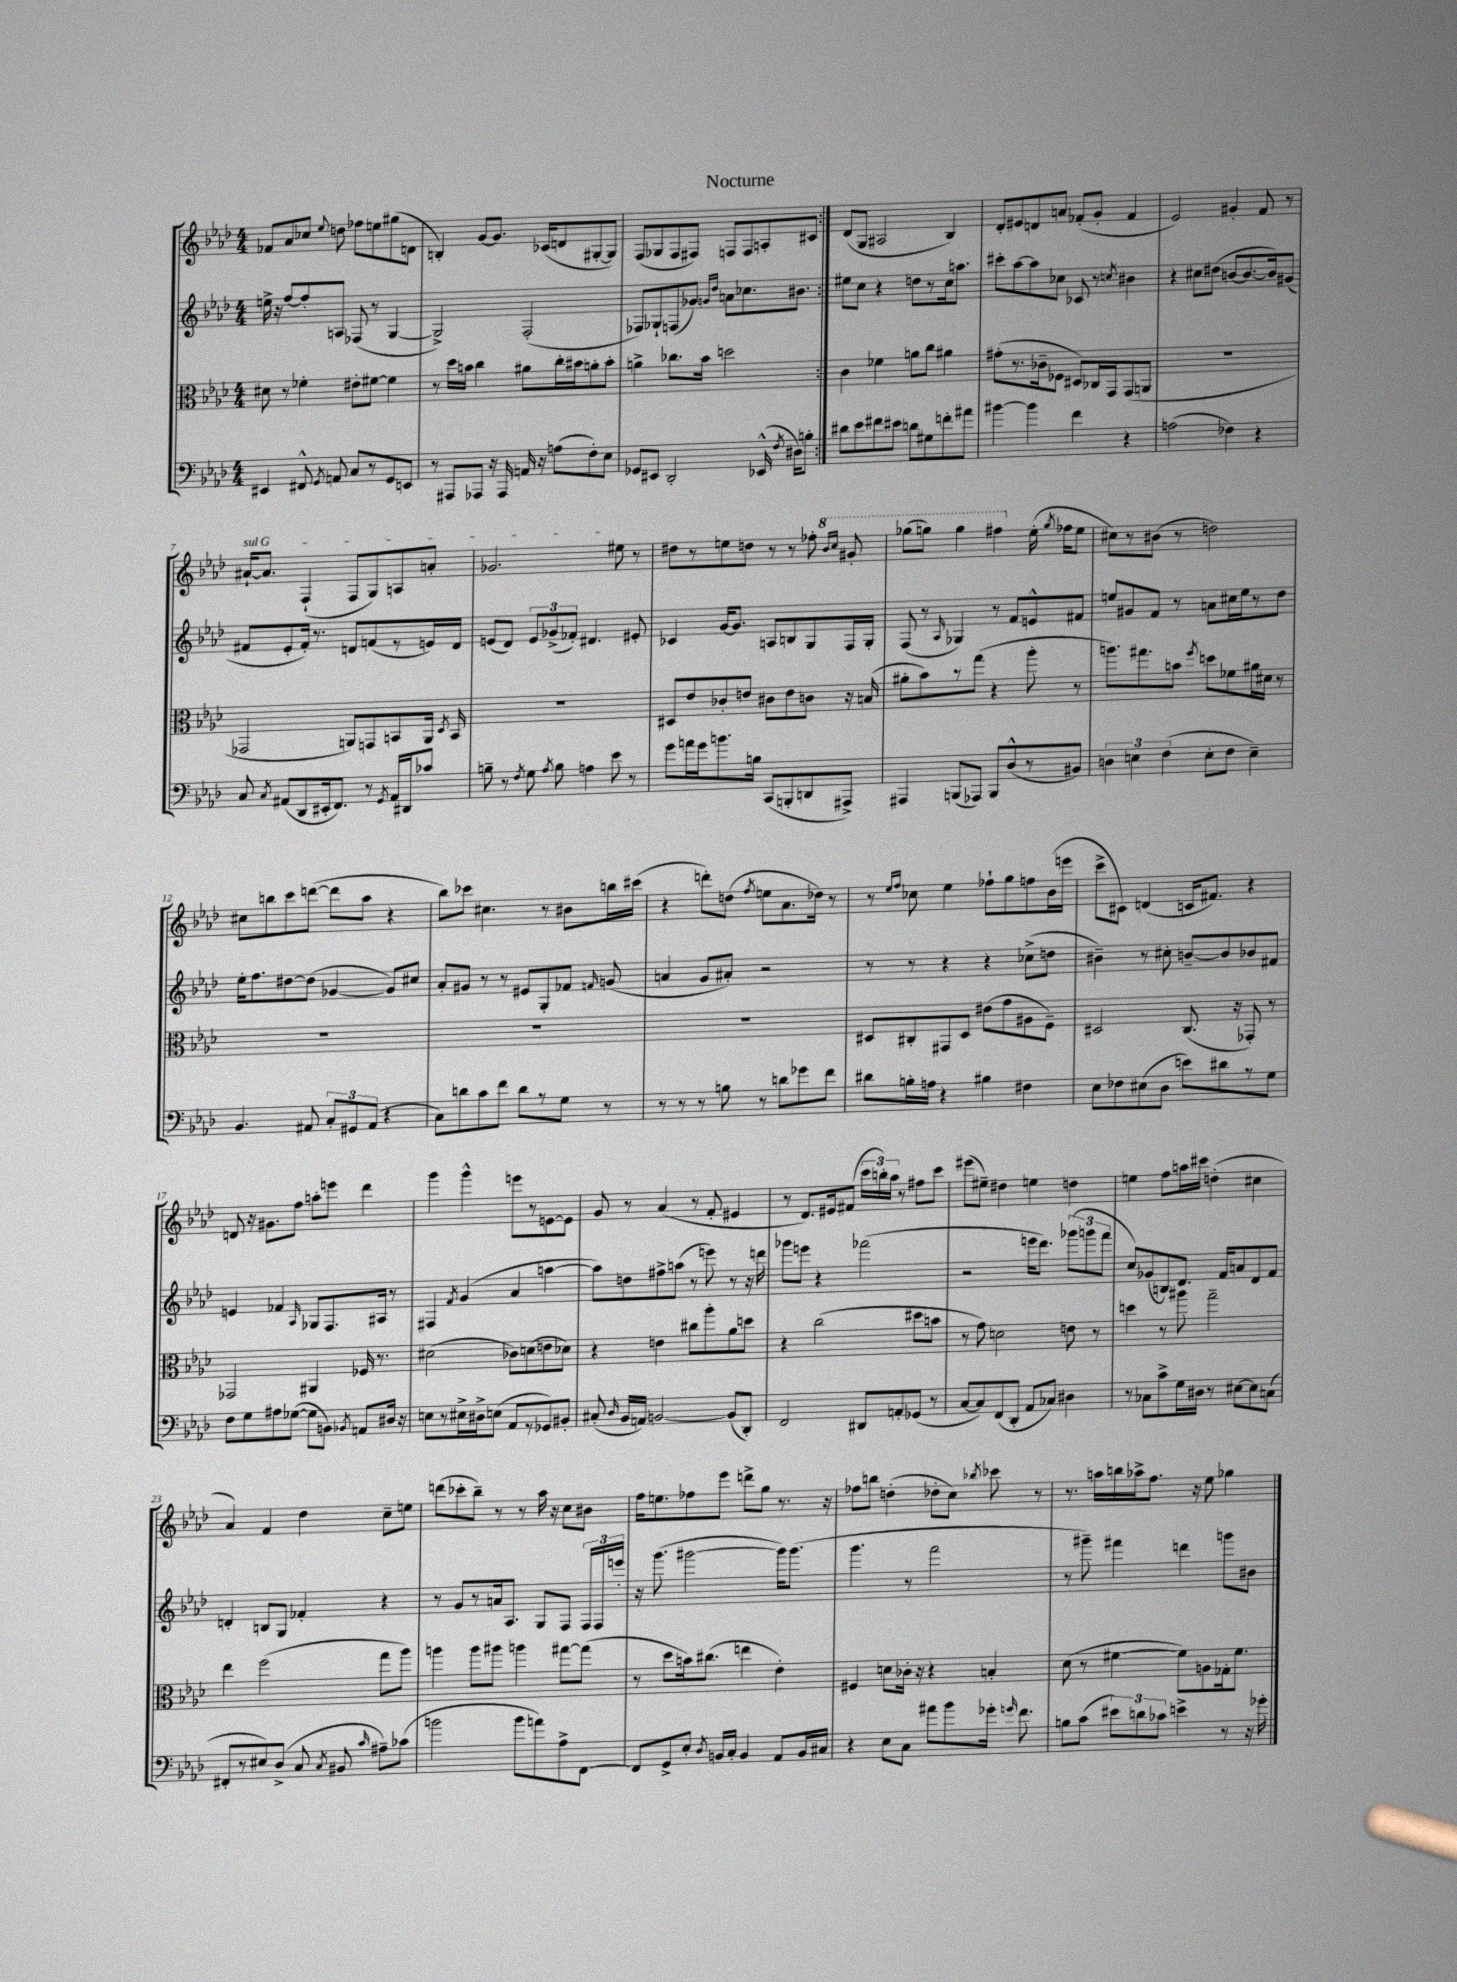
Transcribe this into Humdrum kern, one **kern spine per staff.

**kern	**kern	**kern	**kern
*staff4	*staff3	*staff2	*staff1
*clefF4	*clefC3	*clefG2	*clefG2
*k[b-e-a-d-]	*k[b-e-a-d-]	*k[b-e-a-d-]	*k[b-e-a-d-]
*M4/4	*M4/4	*M4/4	*M4/4
4EE#	8d#	16ee^	8f-
.	.	16r	.
.	8r	[8ff	8a-
8FF#^^	4f-'	8ff']	8cc-
8qGG	.	.	8qqee-
8AA	.	8A	8dd
8C	8e#'	(8F-	8ff-
8r	[8f#	8r	8ee
8GG	4f#]	[4G	(8gg#
8EE	.	.	8d
=	=	=	=
8r	8r	2G^])	4B')
8AAA#	16dd-	.	.
.	16b	.	.
8AAA-	4cc	.	[8g
16r	.	.	8.g]
16AAA-	.	.	.
16AA	8a#	(2F'	.
16r	.	.	(16c-
(8A	16cc'	.	8d
.	16b#	.	.
8F')	8a'	.	[8G#'
8E-	8b#'	.	8G#])
=	=	=	=
8GG-	4a^	8F-)	(8F
8EE#	.	8G-`	8G-
2DD-'	8.cc-	(8F	8F
.	.	8g-)	8F#)
.	16b-	.	.
.	.	16qqg	.
.	.	16qqdd-	.
.	2dd	8a	8F
.	.	8.cc-	8F
(16EE-^^	.	.	8A'
8qF	.	.	.
16D#)	.	8.b#	.
8B'	.	.	8c#
=:|!	=:|!	=:|!	=:|!
8d#	4c	8ee#	(8d-
8e-	.	8cc	8G
8f#	4f-	4r	2A#
8e#	.	.	.
8d	8a	8dd	.
8G#	8cc	8r	.
8f'	4a#	16cc	4B-)
.	.	8.aa	.
8a#	.	.	.
=	=	=	=
[4b#	(8g#'	8ccc#'	8d-'
.	8.r	[8aa-	8e#
4b#]	.	8aa-]	8d
.	16c-~	.	.
.	8F-	8cc-	8a
4f	8D#)	8c-	(8f-'
.	16C-	8r	8g'
.	16GG	.	.
.	.	8qcc	.
4r	(8GG	4b#	4f-
.	8AA	.	.
=	=	=	=
(2A	1r	4r	2e-)
.	.	8cc#	.
.	.	(8dd#	.
4F-)	.	[8b	4g#'
.	.	8.b_	.
4r	.	.	8f
.	.	16b])	.
.	.	(8g#	8r
=	=	=	=
8C	2GG-	8f#	[16a#`
.	.	.	8.a#]
8qC	.	.	.
(8AA#	.	8e-'	.
8DD-	.	16f#')	(4F`
.	.	8.r	.
16EE#'	.	.	.
8.FF)	.	.	.
.	8AA)	8d	8F
8r	8GG	(8f	8G)
8qGG	.	.	.
16AA#	8BB	8r	8A
16DD#	.	.	.
8c-	16AA	16e)	8a'
.	8qD-	.	.
.	16BB	16d	.
=	=	=	=
8B~	1r	(8e	2.g-
8r	.	8d-)	.
8qF	.	.	.
8G	.	12e	.
.	.	(12g-^	.
8qA-	.	.	.
8B	.	.	.
.	.	12f-')	.
4A	.	4.d#	.
8e-	.	.	8ee#
8r	.	8e#'	8r
=	=	=	=
8g	8D#	4c-	8dd#
16a	8e-	.	8r
16g	.	.	.
8.b	8c-'	[16g	8ee
.	.	8.g]	.
.	8e	.	8dd
16B	.	.	.
(8CC	8c#	8A	8r
8BBB'	8e	8B	8r
8DD	8c	8G	8ff-'
.	.	.	16qqbb-
.	.	.	16qqccc
8AAA#^)	16r	16F	8gg#'
.	(16B	16G'	.
=	=	=	=
4AAA#	8a#'	(8F	(8ggg-
.	8b-)	8r	8ggg)
.	.	16qqA-	.
(8BBB	8r	4G-)	4ggg
8AAA-)	(8gg	.	.
8BBB	4r	8r	4fff#
(8D-^^	.	8f	.
8r	8aa-'	8e^^	(16ee-'
.	.	.	8qgg
.	.	.	16ff-
8BB#)	8r	8f#	8ee-
=	=	=	=
6D	8.aa)	8ee	8cc#)
.	.	8g#	8r
6E	.	.	.
.	8.gg#	.	.
.	.	8f	(8b#
(6F	.	.	.
.	8b	8r	8r
.	8qff	.	.
8E'	8dd	8a	2dd)
8F	8f-	16cc#	.
.	.	16ee	.
4E~)	16a#	8r	.
.	16d#	.	.
.	8r	8dd-	.
=	=	=	=
4.BB-	1r	16ee-'	8cc#
.	.	8.ff	.
.	.	.	8bb
.	.	[8dd#	8ccc
8AA#	.	(8dd#]	([8ddd
12C'	.	[4g-	8ddd]
12GG#	.	.	.
.	.	.	8aa-
(12AA#	.	.	.
4r	.	8g-])	4r
.	.	8cc#	.
=	=	=	=
8C)	1r	8a-'	8bb-)
8d	.	8g#	8ccc-
8c	.	8r	4.cc#
8f	.	8r	.
8d	.	8e#	.
8r	.	8G'	8r
8G	.	8f-	8b#
.	.	16qqf	.
8r	.	(8g	16bb
.	.	.	(16ccc#
=	=	=	=
8r	1r	4a	4r
8r	.	.	.
8r	.	8g	8ddd')
8B	.	8a#')	(8dd
.	.	.	8qff
8r	.	2r	8ee
8d	.	.	8.a-
8g-	.	.	.
.	.	.	16dd-)
8f	.	.	8r
=	=	=	=
8d#	8D#	8r	8r
.	.	.	16qqee-
.	.	.	16qqff
16B'	8C#'	8r	8cc-
16A	.	.	.
4r	8GG#	4r	4ee-
.	8D#	.	.
4B#	(8e#	4r	8ff-`
.	8g	.	8gg
4F#	8A#	(8cc-^	8ff
.	8F~)	8dd	(16b-
.	.	.	16eee
=	=	=	=
8E-	2D#	4b#~)	8ccc^
8F-	.	.	8c#)
(8E#	.	8r	(4d
8D-	.	8cc#'	.
8e)	(8.C	[8b~	16c
.	.	.	8.f#)
8d#	.	8b]	.
.	16r	.	.
8r	8GG-')	8b-	4r
8G	8r	8f#	.
=	=	=	=
8F	2GG-	4e	8d
8G	.	.	16r
.	.	.	8.g#
8A#	.	4f-	.
([8G-	.	.	8ff
.	.	16qqA-	.
8G-]	4AA#	8G-	8aa'
8BB)	.	8.F	8eee
8qBB-	.	.	.
8AA	16F-	.	4ddd-
.	8.r	16A#	.
16D#	.	8r	.
16r	.	.	.
=	=	=	=
8E	(2d#	4F#	4ggg
8r	.	.	.
.	.	8qf	.
16E#^	.	(4g	4ggg^^
16D#^	.	.	.
(8E	.	.	.
8AA-	8c-)	4a-	8eee
8r	(8d	.	8r
8GG-)	8e	[4aa	[8e
8BB#'	8d-)	.	8e]
=	=	=	=
(8C#'	4r	8aa])	8g
16qqD-	.	.	.
16BB-	.	8dd	8r
16AA)	.	.	.
[2BB	4e	8ff#^	(4a-
.	.	(8aa	.
.	8cc#	8r	8r
.	8aa-'	8eee)	8f'
(8BB]	8a-	8r	4e#
8DD-')	8dd	16r	.
.	.	16ddd	.
=	=	=	=
2FF	4r	8ggg-	8r
.	.	8eee	8.d-)
.	(2cc	4r	.
.	.	.	16e#
.	.	.	(8f#
8DD#	.	(2fff-	24ccc
.	.	.	24bb')
.	.	.	24aa-
8AA'	.	.	8r
(8GG-	8dd#	.	8ff#
8r	8b	.	8ccc
=	=	=	=
[8C	8r	2r	(8eee#
8C])	8g)	.	8ee#~)
(8FF	2d	.	4dd#
8DD-'	.	.	.
8AA-	.	16eee	4ee
.	.	8.ddd-)	.
8C-)	.	.	.
4D#	8e	(12ggg-	4dd
.	.	12ggg	.
.	8r	.	.
.	.	12fff	.
=	=	=	=
8r	4dd	8cc)	4ee
8C-	.	(8g-	.
8c^	8r	8B)	8ff
16G	8aa#	8.d-	16aa
16D#	.	.	16ccc#
8r	2gg~	.	(4dd'
.	.	16f	.
[8E#	.	8a	.
8E#]	.	8d-	4cc#
(8C	.	8f	.
=	=	=	=
8FF#'	4ee-	4d'	4a-)
8r	.	.	.
8E#)	(2ff	8B	4f
(8D-^	.	8G	.
8C	.	4f-'	4dd-
8qC	.	.	.
8BB#	.	.	.
16qqc	.	.	.
8A#~)	8gg	4r	8cc~
(8c-	8aa-)	.	8ee
=	=	=	=
2b	4aa	8r	(8ddd
.	.	8g	8ccc-'
.	8aa	8r	8bb-~)
.	8aa#	16a	8r
.	.	8.A-	.
8b	4aa	.	8r
8a)	.	8G	16aa-
.	.	.	16r
8A-^	[8gg#	8F	8cc
[8FF	(8gg#]	24F	8b#
.	.	24F	.
.	.	24eee'	.
=	=	=	=
8FF]	8r	16r	16ff
.	.	(8.ggg	8.ee
8GG^	8dd-	.	.
8E-'	16b)	[2ggg#	8ff-
.	(8.cc#	.	.
8qD-	.	.	.
16BB	.	.	8eee-
16C'	.	.	.
4BB	4ee	.	8ddd^
.	.	.	8gg
8AA-	4e-')	16ggg#])	8.r
.	.	(8.ggg#	.
16BB	.	.	.
16C#	.	.	16r
=	=	=	=
4r	4F#	4.ggg	8ff-
.	.	.	8bb
8E-	8d	.	(4dd'
8C	16c-'	8r	.
.	16r	.	.
8a#	4r	2fff	8dd-'
8b-	.	.	8cc)
.	.	.	8qbb-
16g-'	4B'	.	8ccc-
16qqg	.	.	.
8.f	.	.	.
.	.	.	8r
=	=	=	=
8B	(8d-	8r	8.r
(8c	8r	8ggg#~)	.
.	.	.	16aa
12e#)	[4f#	4fff#	16bb
.	.	.	16aa-^
12d	.	.	.
.	.	.	8.ff
12c-	.	.	.
4e^	8f#])	4ddd	.
.	.	.	16r
.	8A	.	8ee-
8r	16G-'	8ggg	4gg-
.	8.f#	.	.
16r	.	8b#	.
16g-'	.	.	.
==	==	==	==
*-	*-	*-	*-
